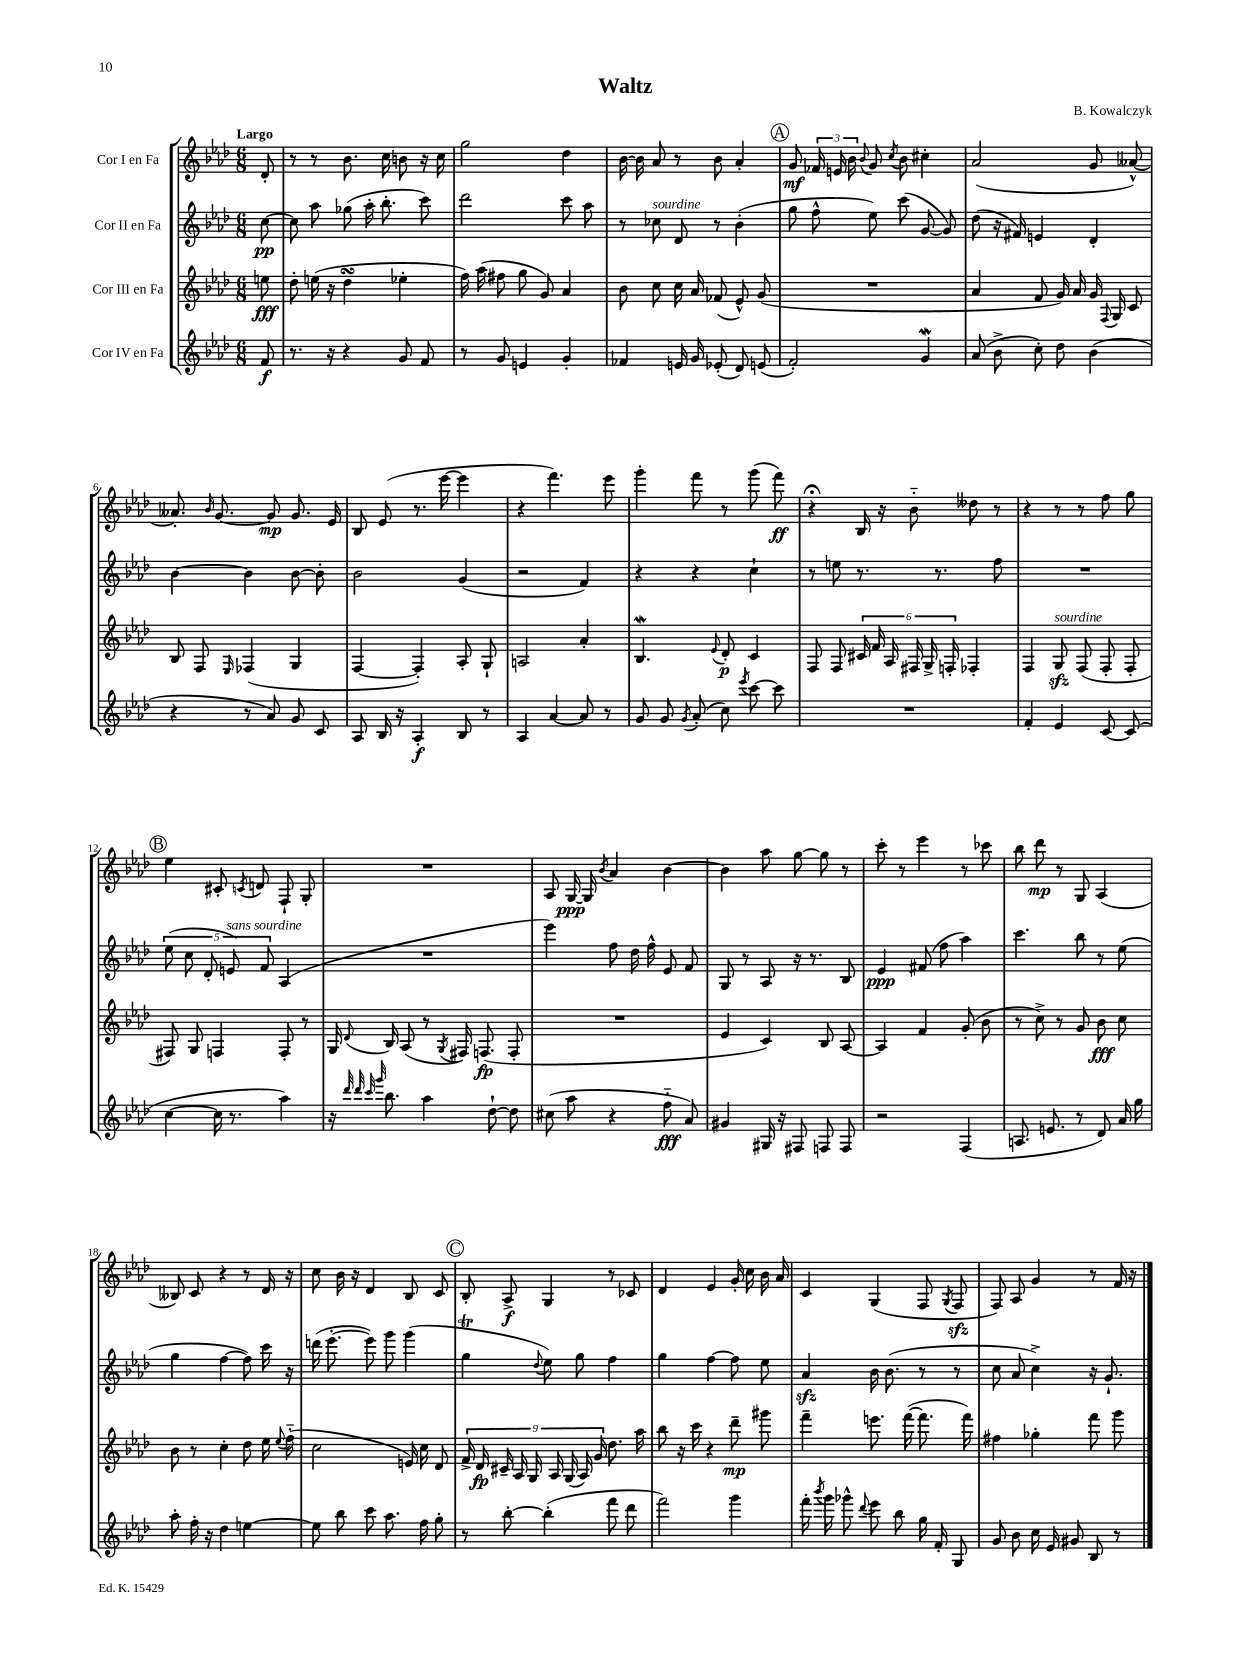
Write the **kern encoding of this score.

**kern	**dynam	**kern	**dynam	**kern	**dynam	**kern	**dynam
*part4	*part4	*part3	*part3	*part2	*part2	*part1	*part1
*staff4	*staff4	*staff3	*staff3	*staff2	*staff2	*staff1	*staff1
*I"Cor IV en Fa	*	*I"Cor III en Fa	*	*I"Cor II en Fa	*	*I"Cor I en Fa	*
*clefG2	*	*clefG2	*	*clefG2	*	*clefG2	*
*k[b-e-a-d-]	*	*k[b-e-a-d-]	*	*k[b-e-a-d-]	*	*k[b-e-a-d-]	*
*M6/8	*	*M6/8	*	*M6/8	*	*M6/8	*
=	=	=	=	=	=	=	=
!	!	!	!	!	!	!LO:TX:a:B:t=Largo	!
8f/	f	8een\	fff	[8cc\	pp	8d-'/	.
=1	=1	=1	=1	=1	=1	=1	=1
8.r	.	8dd-'\	.	8cc\]	.	8r	.
.	.	(16een\	.	8aa-\	.	8r	.
16r	.	16r	.	.	.	.	.
4r	.	4dd-sSSs\	.	(8gg-X\	.	8.b-\	.
.	.	.	.	16aa-'\	.	.	.
.	.	.	.	8.bb-'\	.	16cc\	.
8g/	.	4ee-X'\	.	.	.	8bn\	.
8f/	.	.	.	8ccc\)	.	16r	.
.	.	.	.	.	.	16cc\	.
=2	=2	=2	=2	=2	=2	=2	=2
8r	.	16ff\)	.	2ddd-\	.	2gg\	.
.	.	(16aa-\	.	.	.	.	.
8g/	.	8ff#X\	.	.	.	.	.
4en/	.	8gg\	.	.	.	.	.
.	.	8g/)	.	.	.	.	.
4g'/	.	4a-/	.	8ccc\	.	4dd-\	.
.	.	.	.	8aa-\	.	.	.
=3	=3	=3	=3	=3	=3	=3	=3
4f-X/	.	8b-\	.	8r	.	[16b-\	.
.	.	.	.	.	.	16b-\]	.
!	!	!	!	!LO:TX:a:i:t=sourdine	!	!	!
.	.	8cc\	.	8cc-X\	.	8a-/	.
16en/	.	16cc\	.	8d-/	.	8r	.
16g/	.	16a-/	.	.	.	.	.
(8e-X'/	.	(8f-X/	.	8r	.	8b-\	.
8d-/)	.	8e-^^/)	.	(4b-'\	.	4a-'/	.
(8en/	.	(8g/	.	.	.	.	.
!!LO:REH:place=s1:t=A
=4	=4	=4	=4	=4	=4	=4	=4
2f'/)	.	2.r	.	8gg\	.	8g/	mf
.	.	.	.	8ff^^\	.	24f-X/	.
.	.	.	.	.	.	24en/	.
.	.	.	.	.	.	24b-\	.
.	.	.	.	.	.	8qqb-/	.
.	.	.	.	8ee-\)	.	8g/	.
.	.	.	.	.	.	8qcc/	.
.	.	.	.	(8ccc\	.	8b-\	.
4gW/	.	.	.	[8g/	.	4cc#X'\	.
.	.	.	.	8g/])	.	.	.
=5	=5	=5	=5	=5	=5	=5	=5
(8a-/	.	4a-/	.	(8dd-\	.	(2a-/	.
8b-^\	.	.	.	16r	.	.	.
.	.	.	.	16f#X/)	.	.	.
8cc'\)	.	8f/	.	4en/	.	.	.
8dd-\	.	16g/)	.	.	.	.	.
.	.	16a-/	.	.	.	.	.
(4b-\	.	16g/	.	4d-'/	.	8g/	.
.	.	8qqF/	.	.	.	.	.
.	.	16G/	.	.	.	.	.
.	.	8c/	.	.	.	[8a--X^^/)	.
!!LO:LB:g=z
=6	=6	=6	=6	=6	=6	=6	=6
4r	.	8B-/	.	[4b-\	.	8.a--X'/]	.
.	.	8F/	.	.	.	.	.
.	.	.	.	.	.	16qqb-/	.
.	.	.	.	.	.	[8.g/	.
.	.	16qqE-/	.	.	.	.	.
8r	.	(4F-X/	.	4b-\]	.	.	.
8a-/)	.	.	.	.	.	8g/]	mp
8g/	.	4G/	.	[8b-\	.	8.g/	.
8c/	.	.	.	8b-'\]	.	.	.
.	.	.	.	.	.	16e-/	.
=7	=7	=7	=7	=7	=7	=7	=7
8A-/	.	[4F/	.	2b-\	.	8B-/	.
16B-/	.	.	.	.	.	(8e-/	.
16r	.	.	.	.	.	.	.
4A-'/	f	4F'/])	.	.	.	8.r	.
.	.	.	.	.	.	[16eee-\	.
8B-/	.	8A-'/	.	(4g/	.	4eee-\]	.
8r	.	8G`/	.	.	.	.	.
=8	=8	=8	=8	=8	=8	=8	=8
4A-/	.	2An/	.	2r	.	4r	.
[4a-/	.	.	.	.	.	4.fff\)	.
8a-/]	.	4a-'/	.	4f/)	.	.	.
8r	.	.	.	.	.	8eee-\	.
=9	=9	=9	=9	=9	=9	=9	=9
8g/	.	4.B-W/	.	4r	.	4ggg'\	.
8g/	.	.	.	.	.	.	.
8qg/	.	.	.	.	.	.	.
(8a-'/	.	.	.	4r	.	8fff\	.
.	.	8qqe-/	.	.	.	.	.
8cc\)	.	8d-'/	p	.	.	8r	.
8qeee-/	.	.	.	.	.	.	.
[8ccc\	.	4c/	.	4cc`\	.	(8ggg\	.
8ccc\]	.	.	.	.	.	8fff\)	ff
=10	=10	=10	=10	=10	=10	=10	=10
2.r	.	8F/	.	8r	.	4r;<	.
.	.	8F/	.	8een\	.	.	.
.	.	24c#X/	.	8.r	.	16B-/	.
.	.	24f/	.	.	.	.	.
.	.	.	.	.	.	16r	.
.	.	24A-/	.	.	.	.	.
.	.	24F#X/	.	.	.	8b-\	.
.	.	24G^/	.	.	.	.	.
.	.	.	.	8.r	.	.	.
.	.	24Fn'/	.	.	.	.	.
.	.	4F-X'/	.	.	.	8dd--X\	.
.	.	.	.	8ff\	.	8r	.
=11	=11	=11	=11	=11	=11	=11	=11
4f'/	.	4F/	.	2.r	.	4r	.
!	!	!LO:TX:a:i:t=sourdine	!	!	!	!	!
4e-/	.	8Gzz/	.	.	.	8r	.
.	.	(8F/	.	.	.	8r	.
[8c/	.	8F'/	.	.	.	8ff\	.
(8c/]	.	8F'/	.	.	.	8gg\	.
!!LO:LB:g=z
!!LO:REH:place=s1:t=B
=12	=12	=12	=12	=12	=12	=12	=12
[4cc\	.	8F#X/)	.	(10ee-\	.	4ee-\	.
.	.	.	.	10cc\	.	.	.
.	.	8G/	.	.	.	.	.
.	.	.	.	10d-'/	.	.	.
16cc\]	.	4Fn/	.	.	.	8c#X'/	.
!	!	!	!	!LO:TX:a:i:t=sans sourdine	!	!	!
.	.	.	.	10en/)	.	.	.
8.r	.	.	.	.	.	.	.
.	.	.	.	.	.	8qcn/	.
.	.	.	.	.	.	8dn/	.
.	.	.	.	10f/	.	.	.
4aa-\)	.	8F'/	.	(4A-/	.	8F`/	.
.	.	8r	.	.	.	8G'/	.
=13	=13	=13	=13	=13	=13	=13	=13
16r	.	16G/	.	2.r	.	2.r	.
32qqddd-/	.	.	.	.	.	.	.
32qqddd-/	.	.	.	.	.	.	.
32qqccc/	.	.	.	.	.	.	.
32qqggg/	.	8qqd-/	.	.	.	.	.
8.bb-\	.	16B-/	.	.	.	.	.
.	.	(8A-/	.	.	.	.	.
4aa-\	.	8r	.	.	.	.	.
.	.	8qG/	.	.	.	.	.
.	.	16F#X/)	.	.	.	.	.
.	.	(8.Fn/	fp	.	.	.	.
[8dd-`\	.	.	.	.	.	.	.
8dd-\]	.	8F'/	.	.	.	.	.
=14	=14	=14	=14	=14	=14	=14	=14
(8cc#X\	.	2.r	.	4eee-\)	.	8A-/	.
8aa-\	.	.	.	.	.	[16G/	ppp
.	.	.	.	.	.	16G/]	.
.	.	.	.	.	.	8qb-/	.
4r	.	.	.	8ff\	.	4a-/	.
.	.	.	.	16dd-\	.	.	.
.	.	.	.	16ff^^\	.	.	.
8ff\	fff	.	.	8e-/	.	[4b-\	.
8a-/)	.	.	.	8f/	.	.	.
=15	=15	=15	=15	=15	=15	=15	=15
4g#X/	.	4e-/	.	8G/	.	4b-\]	.
.	.	.	.	8r	.	.	.
16G#X/	.	4c/)	.	8A-/	.	8aa-\	.
16r	.	.	.	.	.	.	.
8F#X/	.	.	.	16r	.	[8gg\	.
.	.	.	.	8.r	.	.	.
8Fn/	.	8B-/	.	.	.	8gg\]	.
8F/	.	[8A-/	.	8B-/	.	8r	.
=16	=16	=16	=16	=16	=16	=16	=16
2r	.	4A-/]	.	4e-/	ppp	8ccc'\	.
.	.	.	.	.	.	8r	.
.	.	4f/	.	(8f#X/	.	4eee-\	.
.	.	.	.	8ff\	.	.	.
(4F/	.	(8g'/	.	4aa-\)	.	8r	.
.	.	8b-\	.	.	.	8ccc-X\	.
=17	=17	=17	=17	=17	=17	=17	=17
8.An/	.	8r	.	4.ccc\	.	8bb-\	.
.	.	8cc^\)	.	.	.	8ddd-\	mp
8.en/	.	.	.	.	.	.	.
.	.	8r	.	.	.	8r	.
8r	.	8g/	.	8bb-\	.	8G/	.
8d-/)	.	8b-\	fff	8r	.	(4A-/	.
16a-/	.	8cc\	.	(8ee-\	.	.	.
16gg\	.	.	.	.	.	.	.
!!LO:LB:g=z
=18	=18	=18	=18	=18	=18	=18	=18
8aa-'\	.	8b-\	.	4gg\	.	8B--X/)	.
16ff'\	.	8r	.	.	.	8c/	.
16r	.	.	.	.	.	.	.
4dd-\	.	4cc'\	.	[4ff\	.	4r	.
[4een\	.	8dd-\	.	8ff\])	.	8r	.
.	.	16ee-\	.	16ccc\	.	16d-/	.
.	.	8qqee-/	.	.	.	.	.
.	.	(16ff\	.	16r	.	16r	.
=19	=19	=19	=19	=19	=19	=19	=19
8ee\]	.	2cc\	.	(16dddn\	.	8cc\	.
.	.	.	.	[8.eee-'\	.	.	.
8bb-\	.	.	.	.	.	16b-\	.
.	.	.	.	.	.	16r	.
8ccc\	.	.	.	8eee-\])	.	4d-/	.
8.aa-\	.	.	.	8ggg\	.	.	.
.	.	16en/)	.	(4ggg\	.	8B-/	.
16ff\	.	16cc\	.	.	.	.	.
8gg'\	.	8d-/	.	.	.	8c/	.
!!LO:REH:place=s1:t=C
=20	=20	=20	=20	=20	=20	=20	=20
8r	.	18f^/	.	4ggt\	.	8B-'/	.
.	.	18d-/	fp	.	.	.	.
.	.	18c#X~/	.	.	.	.	.
[8bb-'\	.	.	.	.	.	8A-^/	f
.	.	18A-/	.	.	.	.	.
.	.	18G/	.	.	.	.	.
.	.	.	.	8qqdd-/	.	.	.
(4bb-'\]	.	.	.	8ee-\)	.	4G/	.
.	.	18A-/	.	.	.	.	.
.	.	(18G/	.	.	.	.	.
.	.	.	.	8gg\	.	.	.
.	.	18A-/)	.	.	.	.	.
.	.	18g/	.	.	.	.	.
8fff\	.	8.dd-\	.	4ff\	.	8r	.
8ddd-\	.	.	.	.	.	8c-X/	.
.	.	16aa-\	.	.	.	.	.
=21	=21	=21	=21	=21	=21	=21	=21
2fff\)	.	8bb-\	.	4gg\	.	4d-/	.
.	.	16r	.	.	.	.	.
.	.	16ccc\	.	.	.	.	.
.	.	4r	.	[4ff\	.	4e-/	.
4ggg\	.	8ddd-~\	mp	8ff\]	.	16g'/	.
.	.	.	.	.	.	16cc\	.
.	.	8ggg#X\	.	8ee-\	.	16b-\	.
.	.	.	.	.	.	16a-/	.
=22	=22	=22	=22	=22	=22	=22	=22
16fff'\	.	4fff~\	.	4a-zz/	.	4c/	.
8qbbb-/	.	.	.	.	.	.	.
16ggg\	.	.	.	.	.	.	.
8ggg-X^^\	.	.	.	.	.	.	.
8qqddd-/	.	.	.	.	.	.	.
8eee-\	.	8.eeen\	.	16b-\	.	(4G/	.
.	.	.	.	(8.b-\	.	.	.
8bb-\	.	.	.	.	.	.	.
.	.	([16fff\	.	.	.	.	.
16gg\	.	8.fff\]	.	8r	.	8F/	.
16f'/	.	.	.	.	.	.	.
.	.	.	.	.	.	8qG/	.
8G/	.	.	.	8r	.	8Fzz/	.
.	.	16fff\)	.	.	.	.	.
=23	=23	=23	=23	=23	=23	=23	=23
8g/	.	4ff#X\	.	8cc\	.	8F/)	.
8b-\	.	.	.	8a-/	.	8A-/	.
16cc\	.	4gg-X'\	.	4cc^\)	.	4g/	.
16e-/	.	.	.	.	.	.	.
8g#X/	.	.	.	.	.	.	.
8B-/	.	8fff\	.	16r	.	8r	.
.	.	.	.	8.g`/	.	.	.
8r	.	8ggg\	.	.	.	16f/	.
.	.	.	.	.	.	16r	.
==	==	==	==	==	==	==	==
*-	*-	*-	*-	*-	*-	*-	*-
